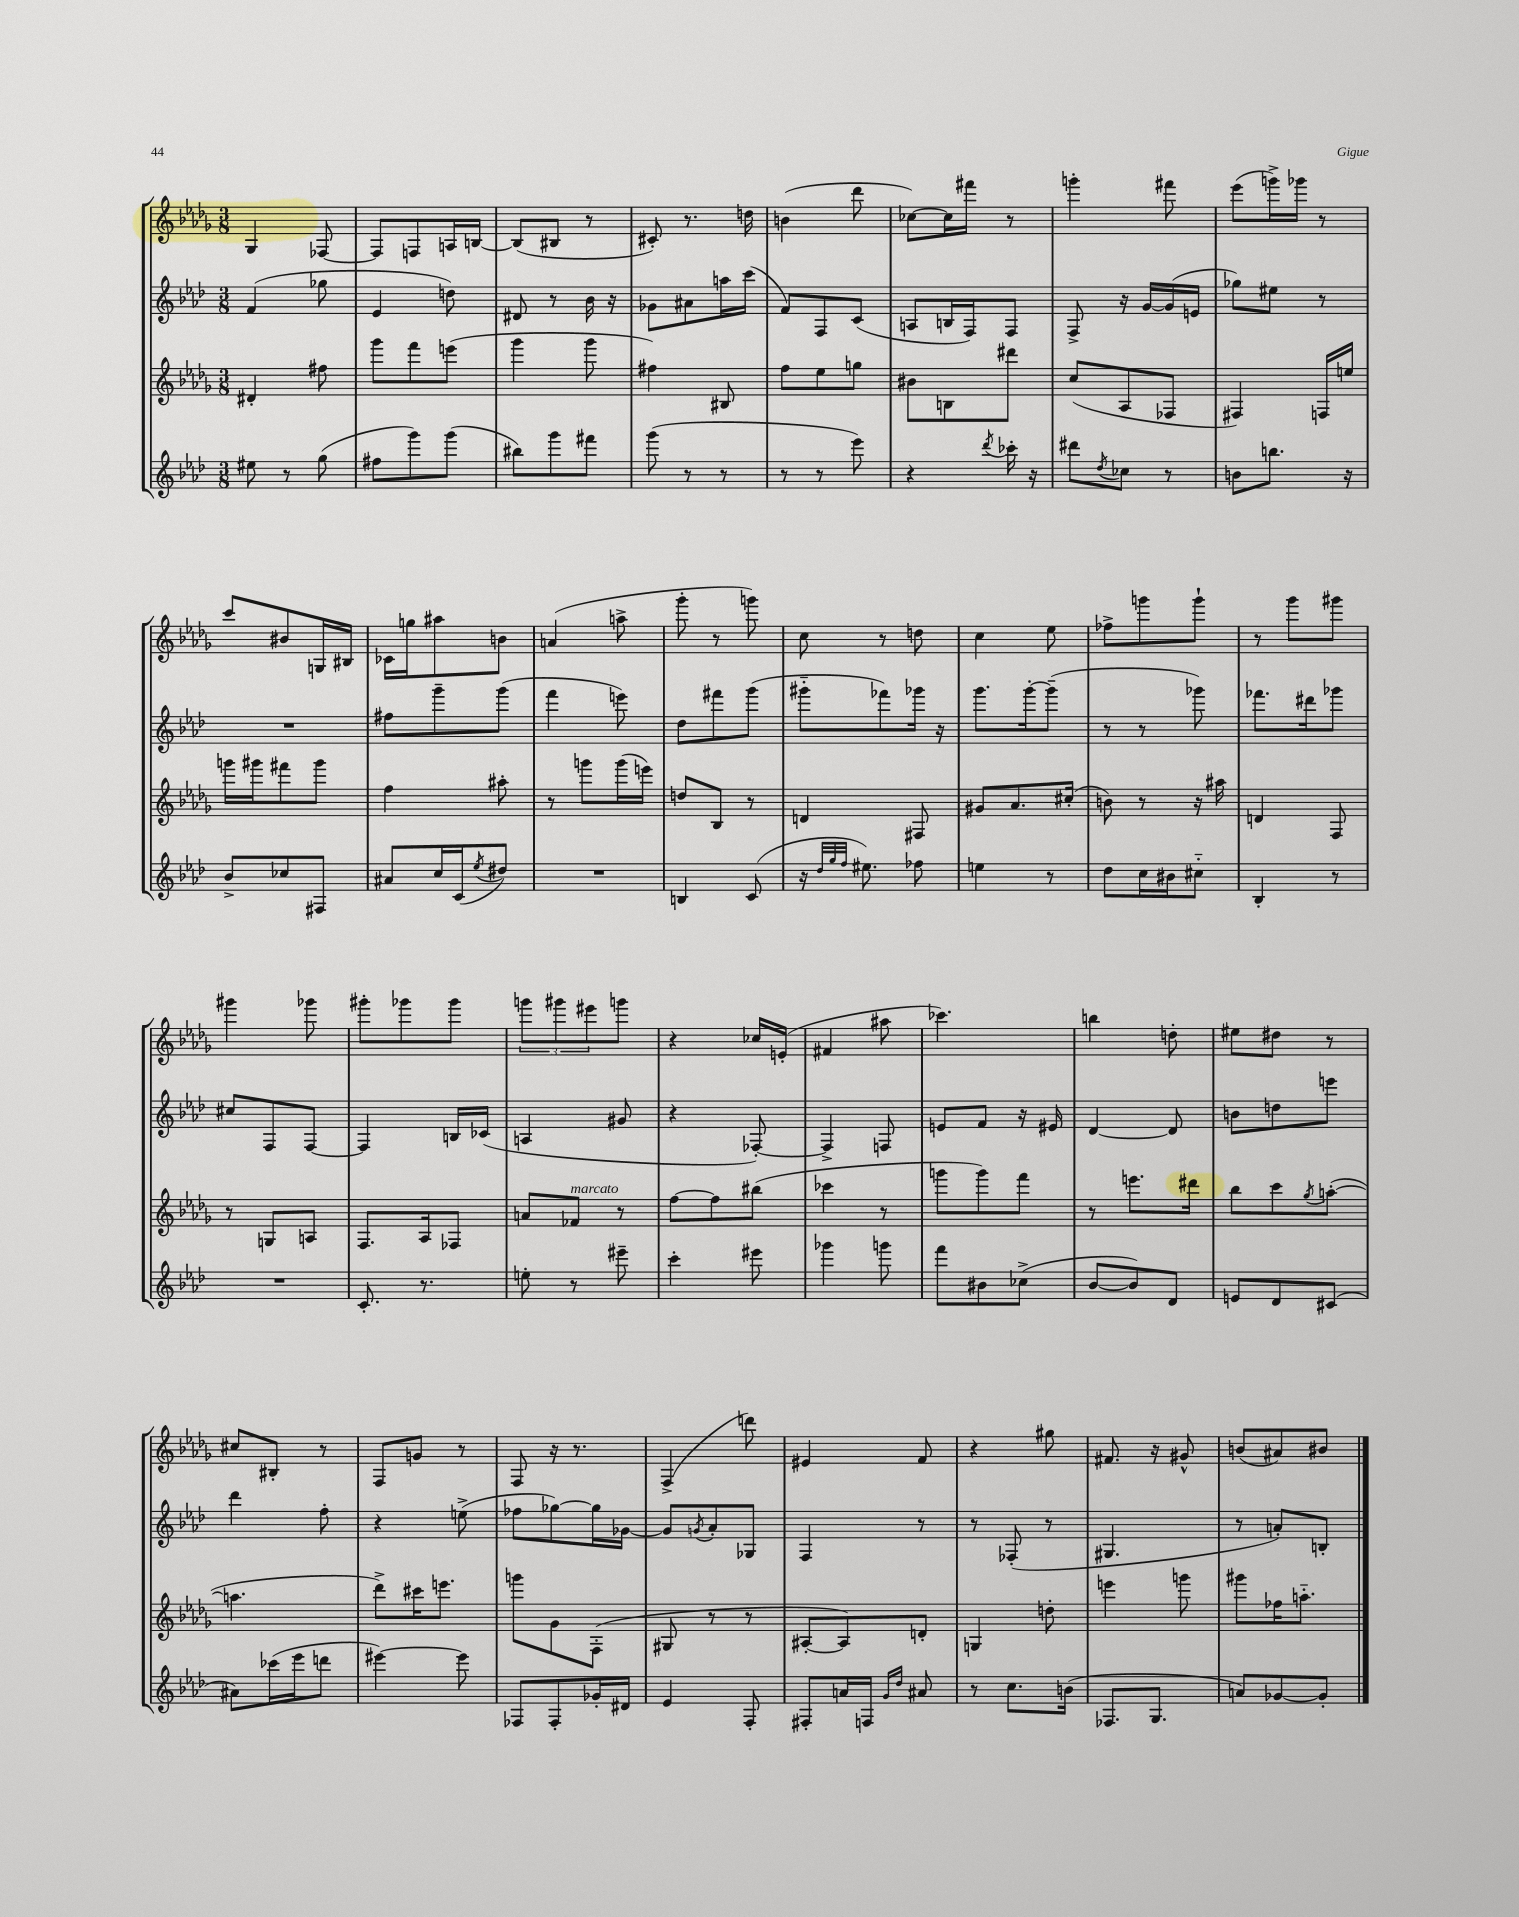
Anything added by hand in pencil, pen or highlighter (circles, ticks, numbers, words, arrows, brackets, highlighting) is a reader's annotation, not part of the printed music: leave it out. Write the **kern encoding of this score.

**kern	**kern	**kern	**kern
*part4	*part3	*part2	*part1
*staff4	*staff3	*staff2	*staff1
*clefG2	*clefG2	*clefG2	*clefG2
*k[b-e-a-d-]	*k[b-e-a-d-g-]	*k[b-e-a-d-]	*k[b-e-a-d-g-]
*M3/8	*M3/8	*M3/8	*M3/8
=12	=12	=12	=12
8ee#X\	4d#X'/	(4f/	4G-/
8r	.	.	.
(8gg\	8ff#X\	8gg-X\	[8F-X/
=13	=13	=13	=13
8ff#X\L	8ggg-\L	4e-/	8F-/L]
8ggg\)	8fff\	.	8Fn/
(8ggg\J	(8eeen\J	8ddn\)	16An/L
.	.	.	[16Bn/JJ
=14	=14	=14	=14
8bb#X\L)	4ggg-\	8d#X/	(8B/L]
8ggg\	.	8r	8B#X/J
8fff#X\J	8ggg-\	16b-\	8r
.	.	16r	.
=15	=15	=15	=15
(8ggg\	4ff#X\)	8g-X\L	8c#X'/)
8r	.	8a#X\	8.r
8r	8B#X/	16aan\L	.
.	.	(16ccc\JJ	16ddn\
=16	=16	=16	=16
8r	8ff\L	8f/L)	(4bn\
8r	8ee-\	8F/	.
8eee-\)	8ggn\J	(8c/J	8ddd-\
=17	=17	=17	=17
4r	8b#X\L	8An/L	[8cc-X\L)
.	8Bn\	16Bn/L	16cc-\L]
.	.	16F/J)	16fff#X\JJ
8qddd-/	.	.	.
16ccc-X'\	8ddd#X\J	8F/J	8r
16r	.	.	.
=18	=18	=18	=18
8ddd#X\L	(8cc/L	8F^/	4gggn'\
8qdd-/	.	.	.
8cc-X\J	8A-/	16r	.
.	.	[16g/LL	.
8r	8F-X/J	(16g/]	8fff#X\
.	.	16en/JJ	.
=19	=19	=19	=19
8bn\L	4F#X/)	8gg-X\L)	(8eee-\L
8.bbn\J	.	8ee#X\J	16gggn^\L)
.	.	.	16ggg-X\JJ
.	16Fn/LL	8r	8r
16r	16een/JJ	.	.
!!LO:LB:g=z
=20	=20	=20	=20
8b-^/L	16gggn\LL	4.r	8ccc/L
.	16ggg#X\J	.	.
8cc-X/	8fff#X\	.	8b#X/
8F#X/J	8ggg#\J	.	16Gn/L
.	.	.	16B#X/JJ
=21	=21	=21	=21
8a#X/L	4ff\	8ff#X\L	16c-X\LL
.	.	.	16ggn\J
16cc/L	.	8ggg~\	8aa#X\
(16c/J	.	.	.
8qee-/	.	.	.
8dd#X/J)	8aa#X'\	(8ggg\J	8bn\J
=22	=22	=22	=22
4.r	8r	4fff\	(4an/
.	8gggn\L	.	.
.	(16ggg\L	8eeen\)	8aan^\
.	16eeen\JJ)	.	.
=23	=23	=23	=23
4Bn/	8ddn/L	8dd-\L	8ggg-'\
.	8B-/J	8fff#X\	8r
(8c/	8r	(8ggg\J	8gggn\)
=24	=24	=24	=24
16r	4dn/	8ggg#X\L	8cc\
32qqdd-/LLL	.	.	.
32qqgg/	.	.	.
32qqff/JJJ	.	.	.
8.ee#X\)	.	.	.
.	.	8fff-X\)	8r
8ff-X\	8F#X/	16ggg-X\Jk	8ddn\
.	.	16r	.
=25	=25	=25	=25
4een\	8g#X/L	8.ggg\L	4cc\
.	8.a-/	.	.
.	.	[16ggg'\k	.
8r	.	(8ggg~\J]	8ee-\
.	(16cc#X'/Jk	.	.
=26	=26	=26	=26
8dd-\L	8bn\)	8r	8ff-X^\L
16cc\L	8r	8r	8gggn\
16b#X\J	.	.	.
8cc#X\J	16r	8ggg-X\)	8ggg`\J
.	16aa#X\	.	.
=27	=27	=27	=27
4B-'/	4dn/	8.fff-X\L	8r
.	.	.	8ggg-\L
.	.	16ddd#X\k	.
8r	8F/	8ggg-X\J	8ggg#X\J
!!LO:LB:g=z
=28	=28	=28	=28
4.r	8r	8cc#X/L	4ggg#X\
.	8Gn/L	8F/	.
.	8An/J	[8F/J	8ggg-X\
=29	=29	=29	=29
8.c'/	8.F/L	4F/]	8ggg#X'\L
.	.	.	8ggg-X\
8.r	16A-/k	.	.
.	8F-X/J	16Bn/LL	8ggg-\J
.	.	(16c-X/JJ	.
=30	=30	=30	=30
8een'\	8an/L	4An/	12gggn\L
.	.	.	12ggg#X\
!	!LO:TX:a:i:t=marcato	!	!
8r	8f-X/J	.	.
.	.	.	12eee#X\
8eee#X~\	8r	8g#X/	8gggn\J
=31	=31	=31	=31
4ccc'\	[8ff\L	4r	4r
.	8ff\]	.	.
8eee#X\	(8bb#X\J	[8F-X'/)	16cc-X/LL
.	.	.	(16en'/JJ
=32	=32	=32	=32
4ggg-X\	4ccc-X\	4F-^/]	4f#X/
8gggn\	8r	8Fn/	8aa#X\
=33	=33	=33	=33
8fff\L	8gggn\L	8en/L	4.ccc-X\)
8b#X\	8ggg\)	8f/J	.
(8cc-X^\J	8fff\J	16r	.
.	.	16e#X/	.
=34	=34	=34	=34
[8b-/L	8r	[4d-/	4bbn\
8b-/])	8.eeen\L	.	.
8d-/J	.	8d-/]	8ddn'\
.	16ddd#X\Jk	.	.
=35	=35	=35	=35
8en/L	8bb-\L	8bn\L	8ee#X\L
8d-/	8ccc\	8ddn\	8dd#X\J
.	8qgg-/	.	.
(8c#X/J	([8aan'\J	8eeen\J	8r
!!LO:LB:g=z
=36	=36	=36	=36
8a#X\L)	4.aan\]	4ddd-\	8cc#X/L
(16ccc-X\L	.	.	8B#X'/J
16eee-\J	.	.	.
8dddn\J	.	8ff'\	8r
=37	=37	=37	=37
[4eee#X\)	8ddd-^\L)	4r	8F/L
.	16ccc#X\K	.	8gn/J
.	8.eeen\J	.	.
8eee#\]	.	(8een^\	8r
=38	=38	=38	=38
8F-X/L	8gggn\L	8ff-X\L	8F/
8F-'/	8g-\	[8gg-X\)	16r
.	.	.	8.r
16g-X'/L	(8F'\J	16gg-\L]	.
16d#X/JJ	.	[16g-X\JJ	.
=39	=39	=39	=39
4e-/	8G#X/	8g-/L]	(4F^/
.	.	8qgn/	.
.	8r	8a-'/	.
8F'/	8r	8G-X/J	8dddn\)
=40	=40	=40	=40
8F#X'/L	[8A#X'/L	4F/	4e#X/
16an/L	8A#/])	.	.
16Fn/JJ	.	.	.
16qqg/LL	.	.	.
16qqdd-/JJ	.	.	.
8a#X/	8dn'/J	8r	8f/
=41	=41	=41	=41
8r	4Gn/	8r	4r
8.cc\L	.	(8F-X'/	.
.	8ddn'\	8r	8gg#X\
(16bn\Jk	.	.	.
=42	=42	=42	=42
8.F-X/L	4eeen\	4.G#X/	8.f#X/
8.G/J	.	.	16r
.	8gggn\	.	8g#X^^/
=43	=43	=43	=43
8an/L)	8ggg#X\L	8r	(8bn/L
[8g-X/	16ff-X\K	8an'/L)	8a#X/)
.	8.aan\J	.	.
8g-'/J]	.	8Bn'/J	8b#X/J
==	==	==	==
*-	*-	*-	*-
